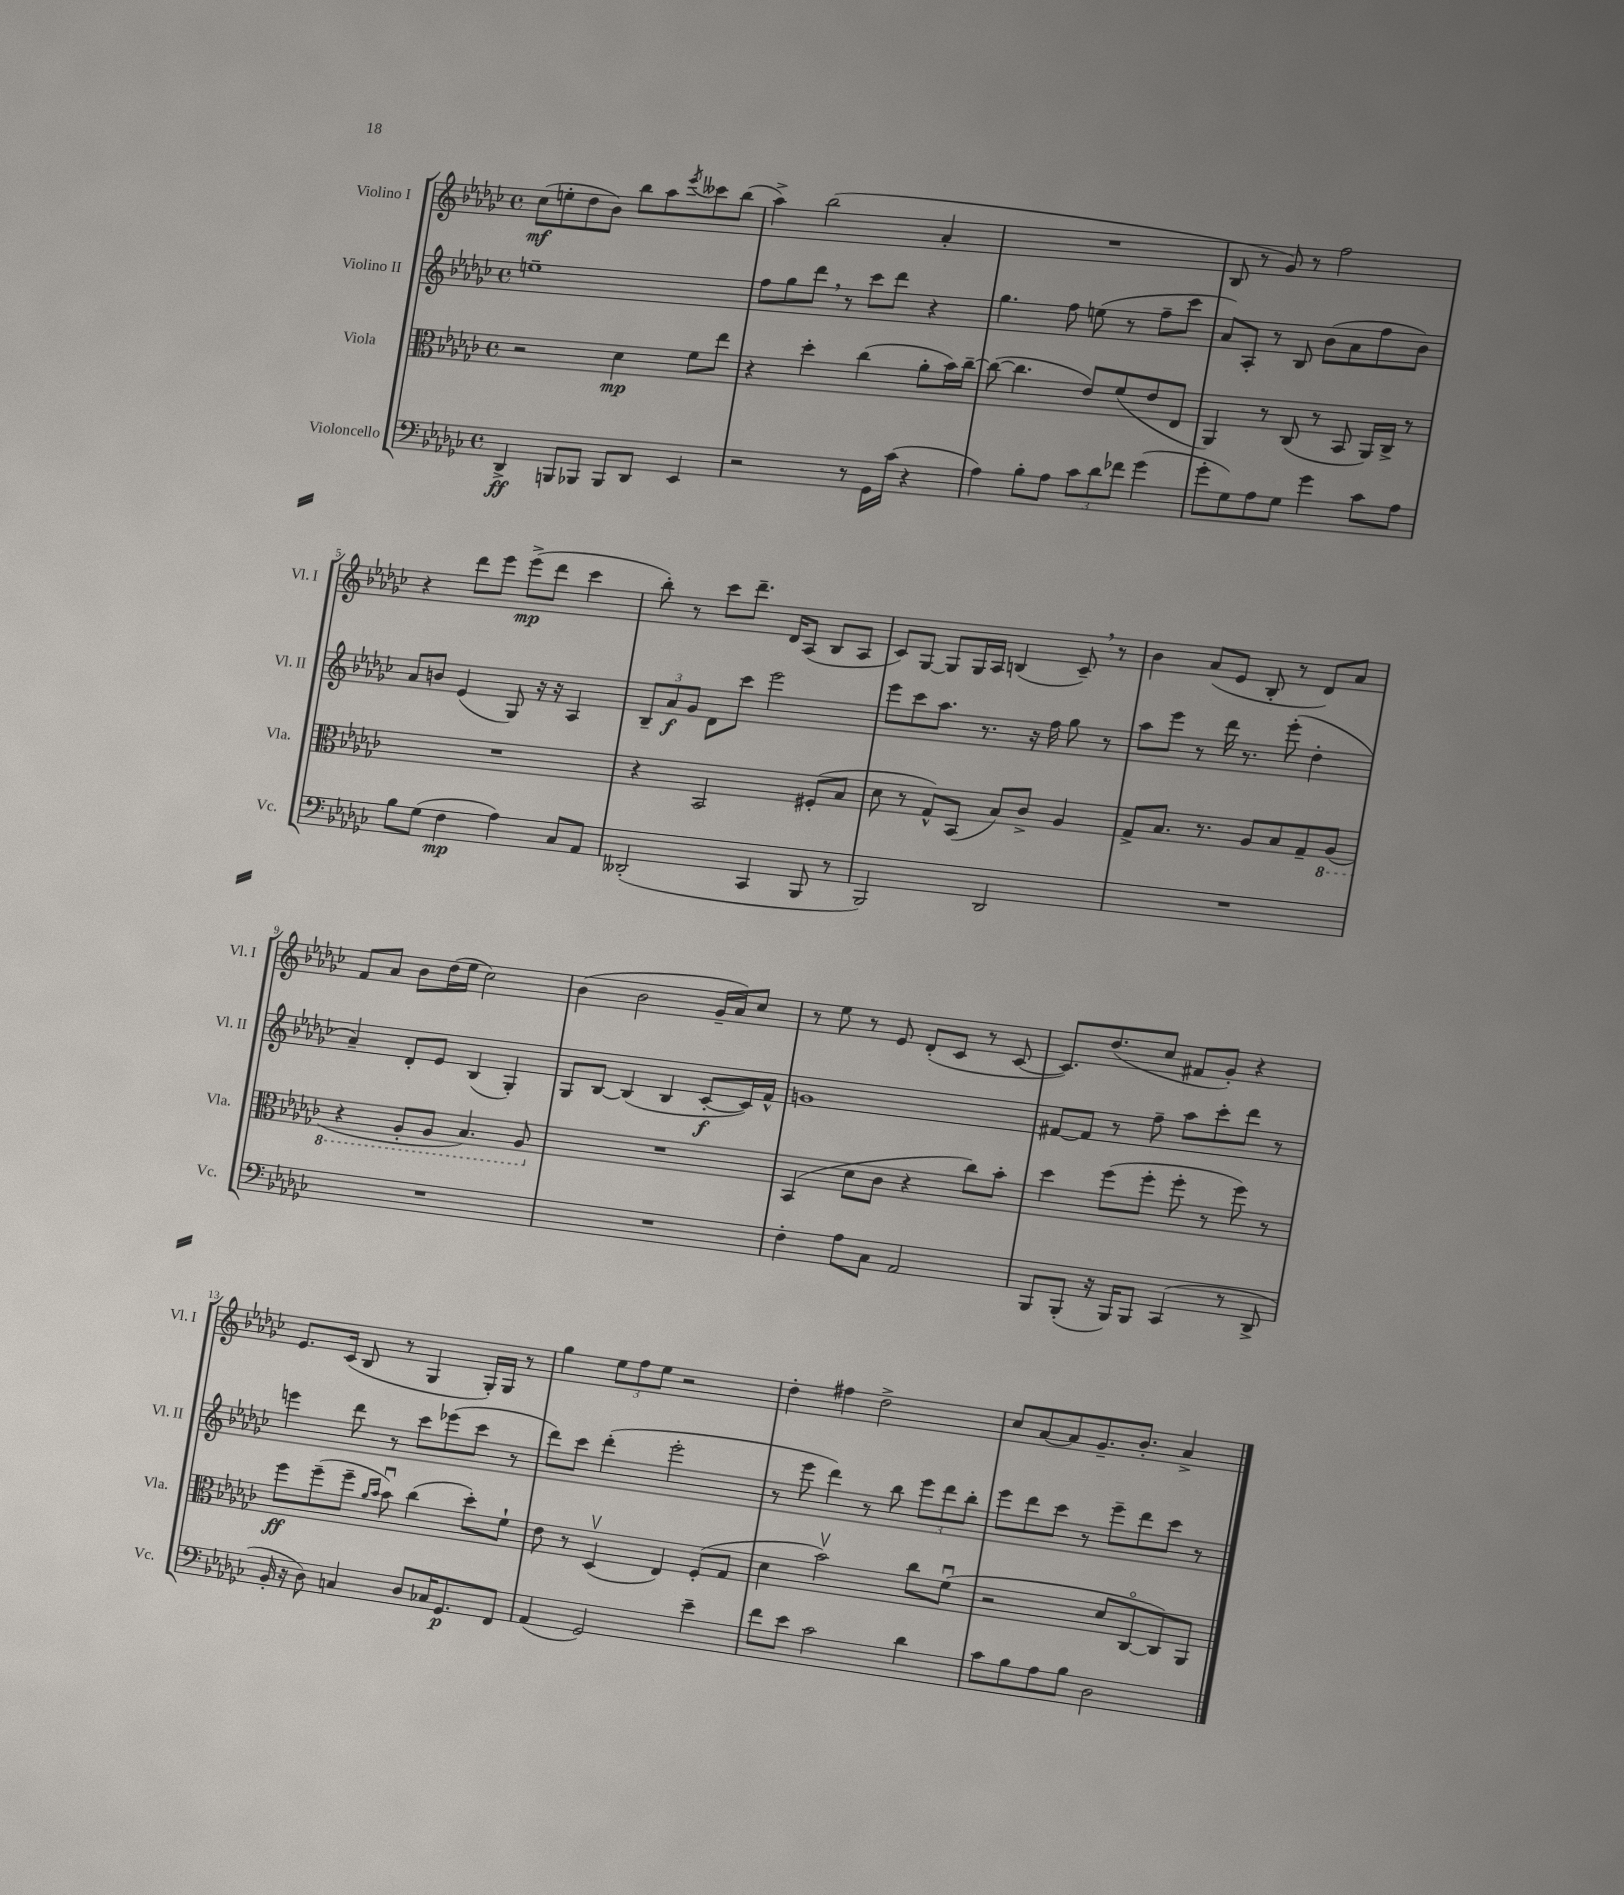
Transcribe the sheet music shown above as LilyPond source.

<<
\new StaffGroup <<
\new Staff = "s0" \with { instrumentName = "Violino I" shortInstrumentName = "Vl. I" } {
    \clef treble \key ges \major \defaultTimeSignature \time 4/4
    ces''8\mf( e''8-. des''8 bes'8) bes''8 aes''8 \acciaccatura { ees'''8 } ceses'''8 bes''8( |
    aes''4->) bes''2( aes'4-. |
    R1 |
    bes8 r8 ges'8) r8 f''2 |
    r4 des'''8 ees'''8 ees'''8->\mp( des'''8 ces'''4 |
    bes''8-.) r8 ces'''8 des'''8.-- des'16 aes8( bes8 aes8 |
    ces'8) ges8~ ges8 ges16 aes16 b4( ces'8--) \breathe r8 |
    bes'4 aes'8( ees'8 bes8-. r8 des'8) aes'8 |
    f'8 aes'8 bes'8 des''16( ees''16 ces''2) |
    bes'4( bes'2 ges'16-- aes'16) ces''8 |
    r8 ees''8 r8 ees'8 des'8-.( ces'8 r8 ces'8~ |
    ces'8.) des''8.( ces''8 fis'8 ges'8-.) r4 |
    ees'8. ces'16( bes8 r8 ges4 ges16-.) ges16 r8 |
    ges''4 \tuplet 3/2 { ees''8 f''8 ees''8 } r2 |
    des''4-. fis''4 des''2-> |
    ces''8 aes'8~ aes'8 ges'8.-- bes'8.-. aes'4-> \bar "|." |
}
\new Staff = "s1" \with { instrumentName = "Violino II" shortInstrumentName = "Vl. II" } {
    \clef treble \key ges \major \defaultTimeSignature \time 4/4
    e''1-- |
    f''8 ges''8 des'''8 \breathe r8 ces'''8 des'''8 r4 |
    ges''4. f''8 e''8( r8 f''8-- ces'''8 |
    aes'8) aes8-. r8 bes8 bes'8( aes'8 f''8 bes'8) |
    aes'8 b'8 ees'4( ges8) r16 r16 aes4 |
    \tuplet 3/2 { bes8-- aes'8\f ges'8 } des'8 ces'''8 ees'''2 |
    ees'''8 ces'''8 aes''8. r8. r16 f''16 ges''8 r8 |
    aes''8 ees'''8 r8 des'''16 r8. ees'''8-.( des''4-. |
    aes'4--) des'8-. ees'8 bes4( ges4-.) |
    ges8 bes8~ bes4( bes4 ces'8~-.\f ces'16) f'16-^ |
    g'1 |
    fis'8~ fis'8 r8 f''8-- aes''8 ces'''8-. des'''8 r8 |
    e'''4 des'''8 r8 ces'''8 ees'''8( ces'''8 r8 |
    des'''8) ces'''8 des'''4-.( ees'''2-. |
    r8 ees'''8 des'''4) r8 bes''8 \tuplet 3/2 { ees'''8 des'''8 bes''8-. } |
    ees'''8 des'''8 ces'''8 r8 ees'''8-- des'''8 ces'''8 r8 \bar "|." |
}
\new Staff = "s2" \with { instrumentName = "Viola" shortInstrumentName = "Vla." } {
    \clef alto \key ges \major \defaultTimeSignature \time 4/4
    r2 des'4\mp f'8 ees''8 |
    r4 des''4-. ces''4( aes'8-. bes'16) ces''16~-- |
    ces''8~( ces''4. ees'8) f'8( ees'8 ees8 |
    aes,4) r8 ces8( r8 bes,8 aes,16) ces16-> r8 |
    R1 |
    r4 bes,2 fis8-.( bes8 |
    des'8 r8 ges8-^) bes,8( bes8) ces'8-> aes4 |
    ges8-> bes8. r8. aes8 bes8 ges8-- \ottava #-1 aes,8( |
    r4 aes,8-. aes,8 bes,4.) aes,8 \ottava #0 |
    R1 |
    bes,4( des'8 ces'8 r4 ces''8) bes'8-. |
    des''4 f''8( f''8-. f''8-. r8 f''8) r8 |
    f''8\ff f''8--( f''8-- \grace { aes'16 bes'16 } bes'8\downbow) ces''4( des''8-.) f'8-! |
    ees'8 r8 des4\upbow( ees4) f8-.( ges8 |
    des'4 bes'2\upbow) ces''8 f'8\downbow( |
    r2 des'8 ces8~\flageolet ces8) aes,8 \bar "|." |
}
\new Staff = "s3" \with { instrumentName = "Violoncello" shortInstrumentName = "Vc." } {
    \clef bass \key ges \major \defaultTimeSignature \time 4/4
    des,4->\ff b,,8 bes,,8 bes,,8 des,8 ees,4 |
    r2 r8 ges,16 ces'16( r4 |
    aes4) bes8-. aes8 \tuplet 3/2 { ces'8 des'8 fes'8 } ges'4( |
    ges'8-. ges8) aes8 ges8 ges'4 ces'8 aes8 |
    bes8 ges8( f4\mp aes4) ces8 aes,8 |
    deses,2-.( ces,4 bes,,8 r8 |
    bes,,2) des,2 |
    R1 |
    R1 |
    R1 |
    f4-. aes8 ces8 aes,2 |
    bes,,8 bes,,8-.( r16 bes,,16) bes,,8 ces,4( r8 des,8-> |
    bes,16-. r16 des8) c4 des8 ces16 ges,8.\p f,8 |
    aes,4( ges,2) ees'4-- |
    f'8 ees'8 ces'2 des'4 |
    ces'8 bes8 aes8 bes8 des2 \bar "|." |
}
>>
>>
